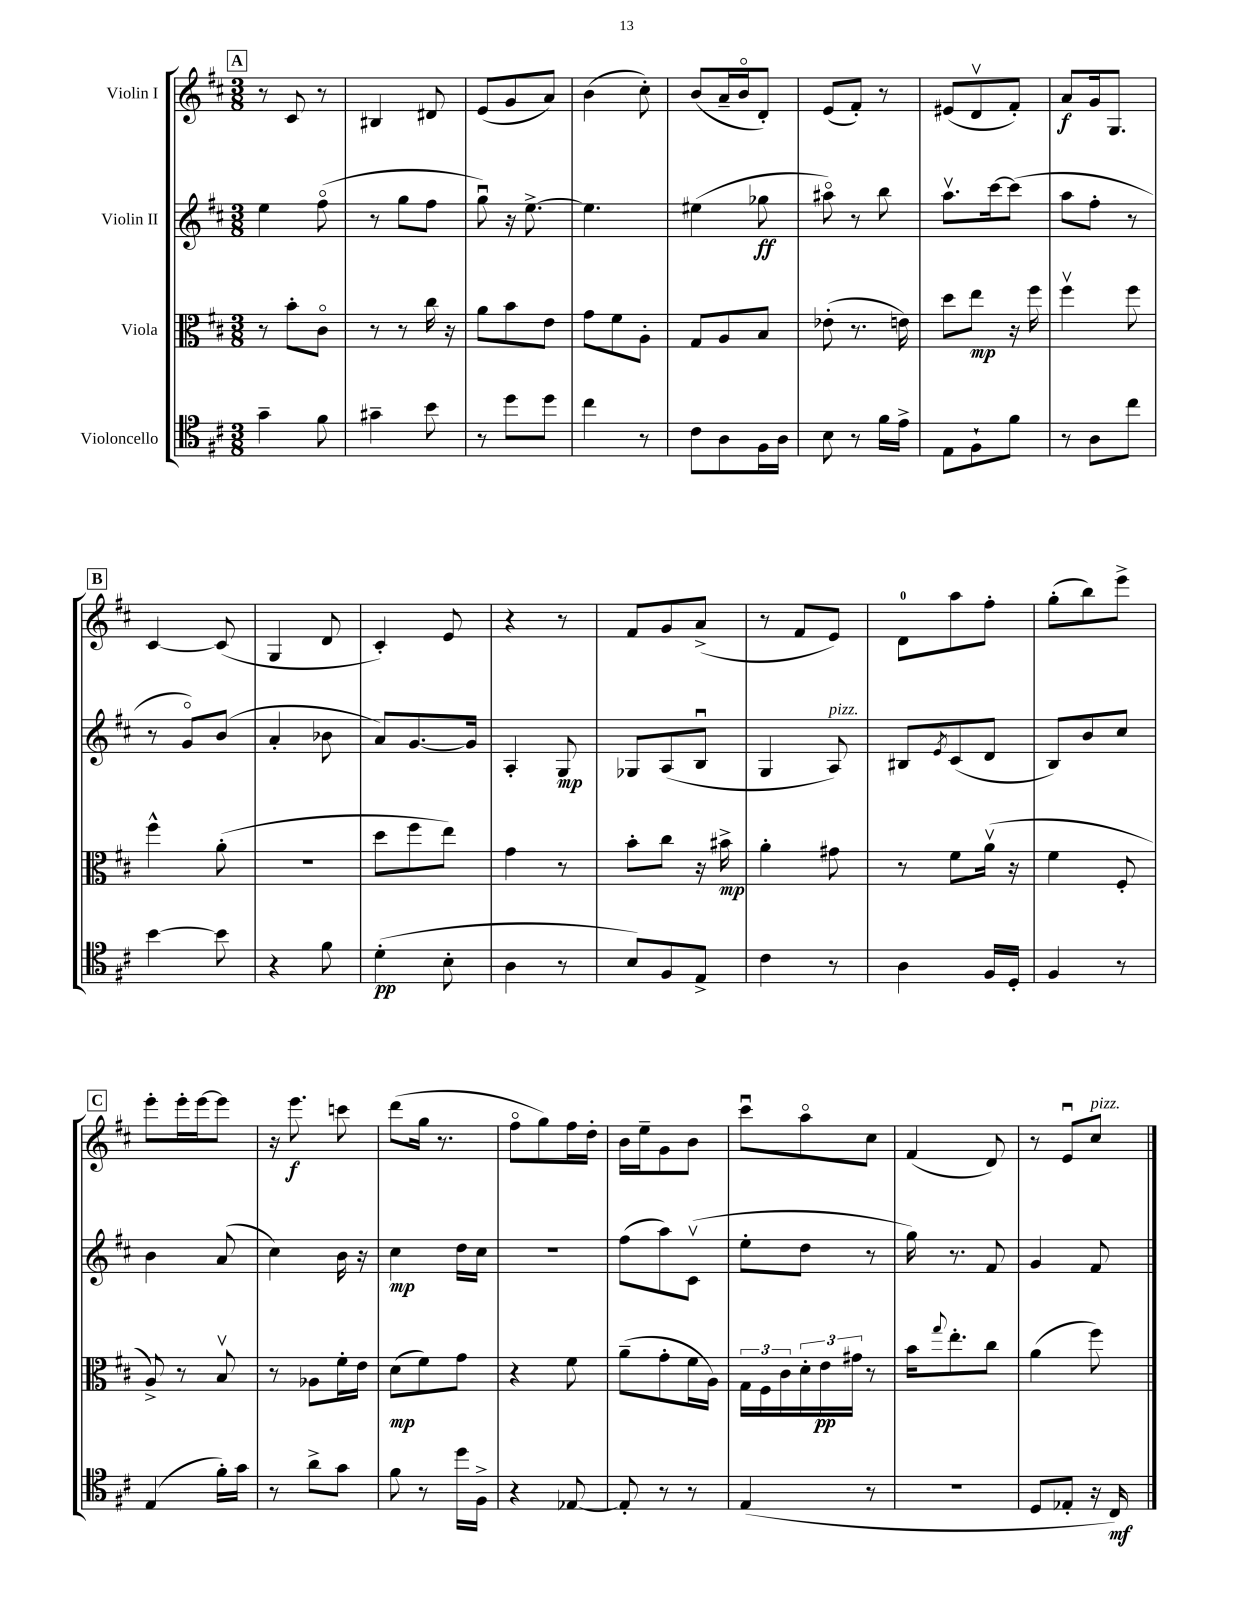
<<
\new StaffGroup <<
\new Staff = "s0" \with { instrumentName = "Violin I" } {
    \clef treble \key d \major \numericTimeSignature \time 3/8
    \mark \markup { \box "A" } r8 cis'8 r8 |
    bis4 dis'8 |
    e'8( g'8 a'8) |
    b'4( cis''8-.) |
    b'8( a'16-- b'16\flageolet d'8-.) |
    e'8( fis'8-.) r8 |
    eis'8( d'8\upbow fis'8-.) |
    a'8\f g'16 g8. |
    \mark \markup { \box "B" } cis'4~ cis'8( |
    g4 d'8 |
    cis'4-.) e'8 |
    r4 r8 |
    fis'8 g'8 a'8->( |
    r8 fis'8 e'8) |
    d'8-0 a''8 fis''8-. |
    g''8-.( b''8) e'''8-> |
    \mark \markup { \box "C" } e'''8-. e'''16-. e'''16~ e'''8 |
    r16 e'''8.\f c'''8 |
    d'''8( g''16 r8. |
    fis''8\flageolet g''8) fis''16 d''16-. |
    b'16 e''16-- g'8 b'8 |
    cis'''8\downbow a''8\flageolet cis''8 |
    fis'4( d'8) |
    r8 e'8\downbow cis''8^\markup { \italic "pizz." } \bar "|." |
}
\new Staff = "s1" \with { instrumentName = "Violin II" } {
    \clef treble \key d \major \numericTimeSignature \time 3/8
    \mark \markup { \box "A" } e''4 fis''8\flageolet( |
    r8 g''8 fis''8 |
    g''8\downbow) r16 e''8.~-> |
    e''4. |
    eis''4( ges''8\ff |
    ais''8\flageolet) r8 b''8 |
    a''8.\upbow cis'''16~ cis'''8( |
    a''8 fis''8-. r8 |
    \mark \markup { \box "B" } r8 g'8\flageolet) b'8( |
    a'4-. bes'8 |
    a'8) g'8.~ g'16 |
    a4-. g8\mp |
    ges8 a8( b8\downbow |
    g4 a8^\markup { \italic "pizz." }) |
    bis8 \acciaccatura { e'8 } cis'8( d'8 |
    b8) b'8 cis''8 |
    \mark \markup { \box "C" } b'4 a'8( |
    cis''4) b'16 r16 |
    cis''4\mp d''16 cis''16 |
    R4. |
    fis''8( a''8) cis'8\upbow( |
    e''8-. d''8 r8 |
    g''16) r8. fis'8 |
    g'4 fis'8 \bar "|." |
}
\new Staff = "s2" \with { instrumentName = "Viola" } {
    \clef alto \key d \major \numericTimeSignature \time 3/8
    \mark \markup { \box "A" } r8 b'8-. cis'8\flageolet |
    r8 r8 cis''16 r16 |
    a'8 b'8 e'8 |
    g'8 fis'8 a8-. |
    g8 a8 b8 |
    ees'8-.( r8. e'16) |
    d''8 e''8\mp r16 fis''16 |
    fis''4\upbow fis''8 |
    \mark \markup { \box "B" } fis''4-^ a'8-.( |
    r4. |
    d''8 fis''8 e''8) |
    g'4 r8 |
    b'8-. cis''8 r16 bis'16->\mp |
    a'4-. gis'8 |
    r8 fis'8 a'16\upbow( r16 |
    fis'4 fis8-. |
    \mark \markup { \box "C" } a8->) r8 b8\upbow |
    r8 aes8 fis'16-. e'16 |
    d'8\mp( fis'8) g'8 |
    r4 fis'8 |
    a'8--( g'8-. fis'16 a16) |
    \tuplet 3/2 { g16 fis16 cis'16 } \tuplet 3/2 { d'16-. e'16\pp gis'16 } r8 |
    b'16 \appoggiatura { g''8 } e''8.-. cis''8 |
    a'4( fis''8) \bar "|." |
}
\new Staff = "s3" \with { instrumentName = "Violoncello" } {
    \clef tenor \key d \major \numericTimeSignature \time 3/8
    \mark \markup { \box "A" } g'4-- fis'8 |
    gis'4-- b'8 |
    r8 d''8 d''8 |
    cis''4 r8 |
    cis'8 a8 fis16 a16 |
    b8 r8 fis'16 e'16-> |
    e8 fis8-! fis'8 |
    r8 a8 cis''8 |
    \mark \markup { \box "B" } b'4~ b'8 |
    r4 fis'8 |
    d'4-.\pp( b8-. |
    a4 r8 |
    b8) fis8 e8-> |
    cis'4 r8 |
    a4 fis16 d16-. |
    fis4 r8 |
    \mark \markup { \box "C" } e4( fis'16-.) g'16 |
    r8 a'8-> g'8 |
    fis'8 r8 d''16 fis16-> |
    r4 ees8~ |
    ees8-. r8 r8 |
    e4( r8 |
    R4. |
    d8 ees8-. r16 cis16\mf) \bar "|." |
}
>>
>>
